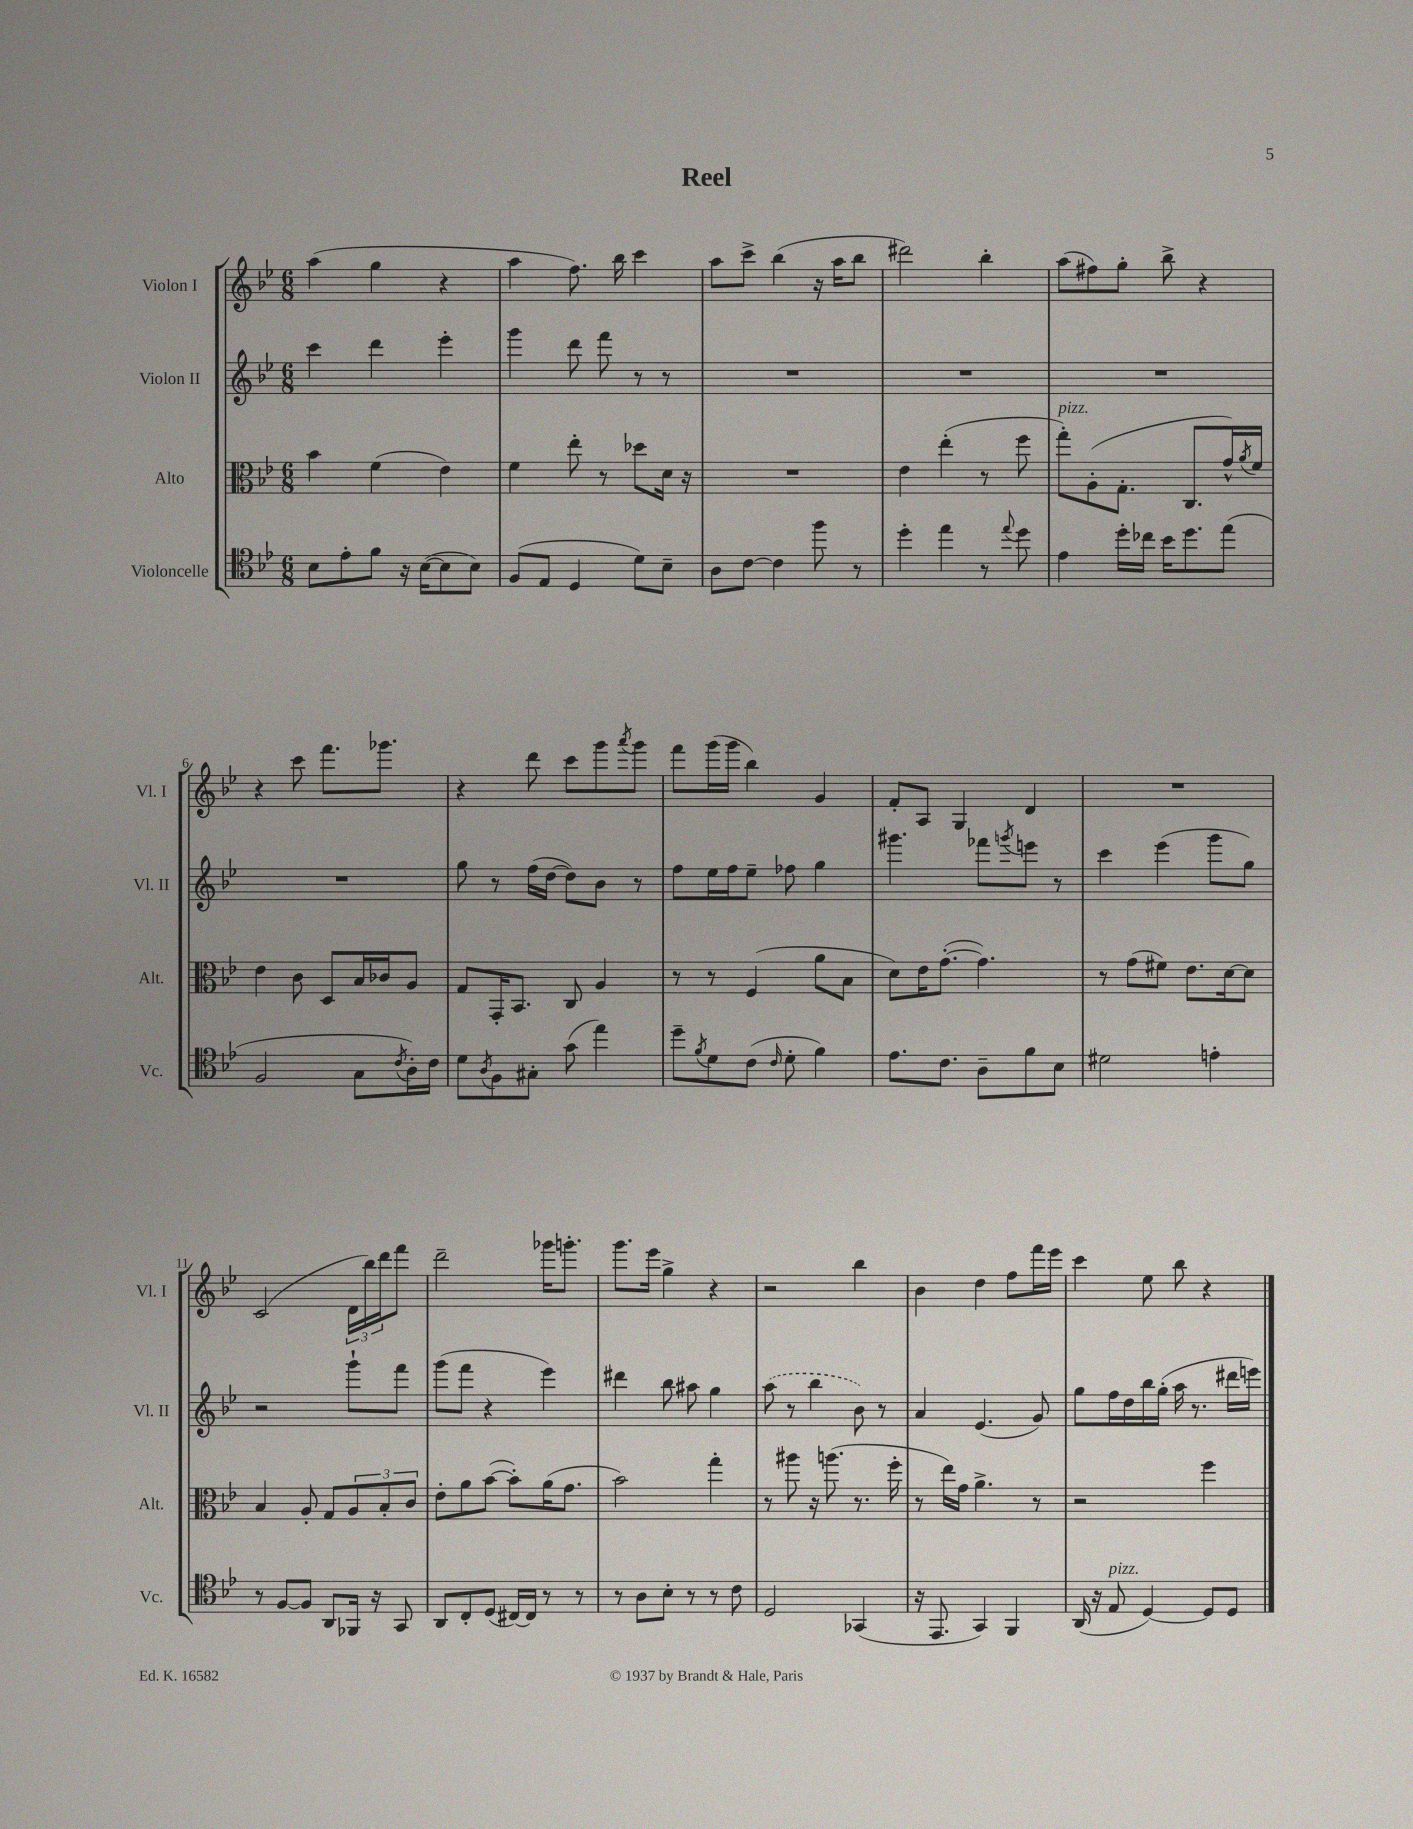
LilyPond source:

\header { title = "Reel" }
<<
\new StaffGroup <<
\new Staff = "s0" \with { instrumentName = "Violon I" shortInstrumentName = "Vl. I" } {
    \clef treble \key bes \major \numericTimeSignature \time 6/8
    a''4( g''4 r4 |
    a''4 f''8.) bes''16 c'''4 |
    a''8 c'''8-> bes''4( r16 a''16 bes''8 |
    dis'''2) bes''4-. |
    a''8( fis''8) g''8-. bes''8-> r4 |
    r4 c'''8 f'''8. ges'''8. |
    r4 d'''8 c'''8 g'''8 \acciaccatura { a'''8 } g'''8 |
    f'''8 g'''16( g'''16 bes''4) g'4 |
    f'8-. a8 g4 d'4 |
    R2. |
    c'2( \tuplet 3/2 { d'16 bes''16) d'''16 } f'''8 |
    d'''2-- ges'''16 g'''8.-. |
    g'''8. ees'''16 g''4-> r4 |
    r2 bes''4 |
    bes'4 d''4 f''8 f'''16 ees'''16 |
    c'''4 ees''8 bes''8 r4 \bar "|." |
}
\new Staff = "s1" \with { instrumentName = "Violon II" shortInstrumentName = "Vl. II" } {
    \clef treble \key bes \major \numericTimeSignature \time 6/8
    c'''4 d'''4 ees'''4-. |
    g'''4 d'''8 f'''8 r8 r8 |
    R2. |
    R2. |
    R2. |
    R2. |
    g''8 r8 f''16( d''16~ d''8) bes'8 r8 |
    f''8 ees''16 f''16 ees''8-- fes''8 g''4 |
    gis'''4. fes'''8 \acciaccatura { g'''8 } e'''8 r8 |
    c'''4 ees'''4( g'''8 g''8) |
    r2 g'''8-! f'''8 |
    g'''8( f'''8 r4 ees'''4) |
    dis'''4 bes''8 ais''8 g''4 |
    \once \slurDashed a''8( r8 bes''4 bes'8) r8 |
    a'4 ees'4.( g'8) |
    g''8 f''16 d''16 bes''16 g''16-.( a''16 r8. dis'''16 e'''16) \bar "|." |
}
\new Staff = "s2" \with { instrumentName = "Alto" shortInstrumentName = "Alt." } {
    \clef alto \key bes \major \numericTimeSignature \time 6/8
    bes'4 f'4( ees'4) |
    f'4 ees''8-. r8 des''8 d'16 r16 |
    R2. |
    ees'4 ees''4-.( r8 f''8 |
    g''8-.^\markup { \italic "pizz." }) a8-.( g8.-. c8. g'16-^) \acciaccatura { a'8 } f'16 |
    ees'4 c'8 d8 bes16 ces'16 a8 |
    g8 g,16-. bes,8. c8 a4 |
    r8 r8 f4( a'8 bes8 |
    d'8) ees'16 g'8.~-.( g'4.) |
    r8 g'8( fis'8) ees'8. d'16~ d'8 |
    bes4 a8-. g8 \tuplet 3/2 { a8 bes8-. c'8 } |
    ees'8-. a'8 bes'8~( bes'8-.) a'16( g'8. |
    bes'2) g''4-. |
    r8 ais''8 r16 a''8.( r8. f''16-. |
    r8 ees''16) g'16 a'4.-> r8 |
    r2 f''4 \bar "|." |
}
\new Staff = "s3" \with { instrumentName = "Violoncelle" shortInstrumentName = "Vc." } {
    \clef tenor \key bes \major \numericTimeSignature \time 6/8
    bes8 ees'8-. f'8 r16 bes16~( bes8 bes8) |
    f8( ees8 d4 d'8) bes8-- |
    a8 c'8~ c'4 f''8 r8 |
    d''4-. ees''4 r8 \appoggiatura { ees''8 } d''8 |
    ees'4 d''16-. ces''16 bes'16 d''8. ees''8( |
    f2 g8 \acciaccatura { c'8 } a16-.) c'16 |
    d'8 \acciaccatura { a8 } f8 gis8-. g'8( ees''4) |
    d''8-- \acciaccatura { f'8 } d'8 c'8( \grace { c'16 } d'8-. f'4) |
    ees'8. c'8. a8-- f'8 bes8 |
    dis'2 e'4-. |
    r8 f8~ f8 a,8 fes,16 r16 g,8 |
    a,8 c8-. d8( cis16~) cis16 r8 r8 |
    r8 a8 bes8-. r8 r8 c'8 |
    d2 ges,4( |
    r16 ees,8. g,4) f,4 |
    a,16( r16 ees8^\markup { \italic "pizz." } d4~) d8 d8 \bar "|." |
}
>>
>>
